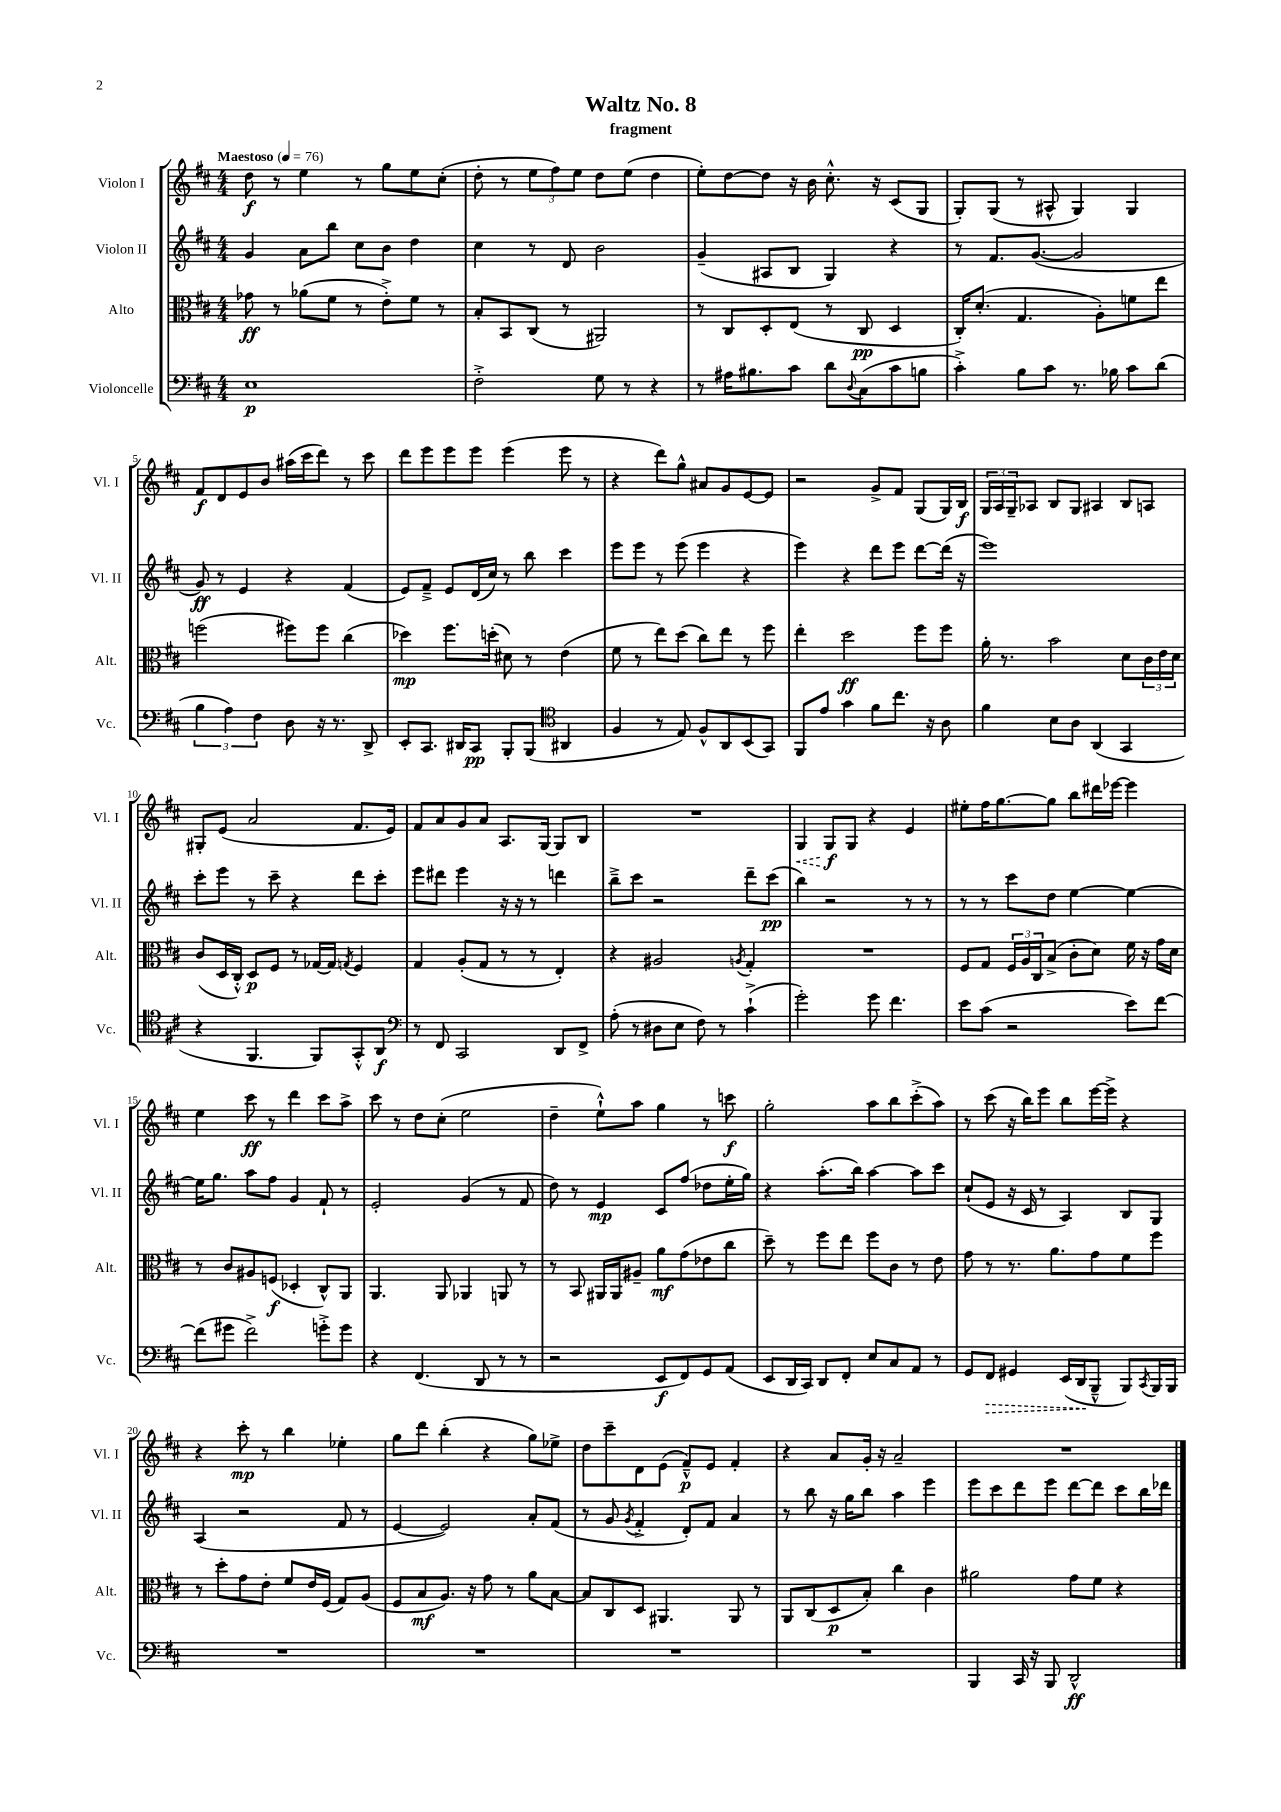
\header { title = "Waltz No. 8" subtitle = "fragment" }
<<
\new StaffGroup <<
\new Staff = "s0" \with { instrumentName = "Violon I" shortInstrumentName = "Vl. I" } {
    \clef treble \key d \major \numericTimeSignature \time 4/4 \tempo "Maestoso" 4 = 76
    d''8\f r8 e''4 r8 g''8 e''8 cis''8-.( |
    d''8-. r8 \tuplet 3/2 { e''8 fis''8) e''8 } d''8 e''8( d''4 |
    e''8-.) d''8~ d''8 r16 b'16 cis''8.-.-^ r16 cis'8( g8 |
    g8-.) g8( r8 ais8-^ g4) g4 |
    fis'8\f d'8 e'8 b'8 ais''16( cis'''16 d'''8) r8 cis'''8 |
    d'''8 e'''8 e'''8 e'''8 e'''4( e'''8 r8 |
    r4 d'''8) g''8-^ ais'8 g'8 e'8~ e'8 |
    r2 g'8-> fis'8 g8( g16) b16\f |
    \tuplet 3/2 { g16 a16 g16-- } aes8 b8 g8 ais4 b8 a8 |
    gis8-. e'8( a'2 fis'8. e'16) |
    fis'8 a'8 g'8 a'8 a8. g16~ g8 b8 |
    R1 |
    \once \override Hairpin.style = #'dashed-line g4\< g8\f\! g8 r4 e'4 |
    eis''8-. fis''16 g''8.~ g''8 b''8 dis'''16 ees'''16~ ees'''4 |
    e''4 cis'''8\ff r8 d'''4 cis'''8 a''8-> |
    cis'''8 r8 d''8 cis''8-.( e''2 |
    d''4-- e''8-!-^) a''8 g''4 r8 c'''8\f |
    g''2-. a''8 b''8 cis'''8-.->( a''8) |
    r8 cis'''8( r16 b''16) e'''8 b''8 e'''16~ e'''16-> r4 |
    r4 cis'''8-.\mp r8 b''4 ees''4-. |
    g''8 d'''8 b''4-.( r4 g''8) ees''8-> |
    d''8 cis'''8-- d'8 e'8( fis'8---^\p) e'8 fis'4-. |
    r4 a'8 g'16-. r16 a'2-- |
    R1 \bar "|." |
}
\new Staff = "s1" \with { instrumentName = "Violon II" shortInstrumentName = "Vl. II" } {
    \clef treble \key d \major \numericTimeSignature \time 4/4
    g'4 a'8 b''8 cis''8 b'8 d''4 |
    cis''4 r8 d'8 b'2 |
    g'4--( ais8 b8 g4) r4 |
    r8 fis'8. g'8.~( g'2 |
    g'8\ff) r8 e'4 r4 fis'4( |
    e'8) fis'8---> e'8 d'16( cis''16) r8 b''8 cis'''4 |
    e'''8 e'''8 r8 e'''8( e'''4 r4 |
    e'''4) r4 d'''8 e'''8 d'''8~ d'''16( r16 |
    e'''1) |
    cis'''8-. e'''8 r8 cis'''8-- r4 d'''8 cis'''8-. |
    e'''8 dis'''8 e'''4 r16 r16 r8 d'''4 |
    b''8---> cis'''8 r2 d'''8-- cis'''8\pp( |
    b''4) r2 r8 r8 |
    r8 r8 cis'''8 d''8 e''4~ e''4~ |
    e''16 g''8. a''8 fis''8 g'4 fis'8-! r8 |
    e'2-. g'4( r8 fis'8 |
    d''8) r8 e'4\mp cis'8 fis''8( des''8 e''16-. g''16) |
    r4 a''8.-.( b''16) a''4~ a''8 cis'''8 |
    cis''8-!( e'8 r16 cis'16 r8 a4) b8 g8 |
    a4( r2 fis'8 r8 |
    e'4~ e'2) a'8-. fis'8( |
    r8 g'8 \acciaccatura { g'8 } fis'4-.-> d'8-.) fis'8 a'4 |
    r8 b''8 r16 g''16 b''8 a''4 e'''4 |
    e'''8 cis'''8 d'''8 e'''8 d'''8~ d'''8 cis'''8 b''16 des'''16 \bar "|." |
}
\new Staff = "s2" \with { instrumentName = "Alto" shortInstrumentName = "Alt." } {
    \clef alto \key d \major \numericTimeSignature \time 4/4
    ges'8\ff r8 aes'8( fis'8 r8 e'8-.->) fis'8 r8 |
    b8-. b,8 cis8( r8 ais,2) |
    r8 cis8 d8-. e8( r8 cis8\pp d4 |
    cis16-.) d'8.-.( g4. a8-.) f'8 e''8 |
    f''2( fis''8) fis''8 cis''4( |
    des''4\mp) fis''8. d''16-.( dis'8) r8 e'4( |
    fis'8 r8 e''8) d''8( cis''8) e''8 r8 fis''8 |
    e''4-. d''2\ff fis''8 fis''8 |
    a'16-. r8. b'2 d'8 \tuplet 3/2 { cis'16 e'16 d'16 } |
    cis'8( d16 cis16-.-^) d8\p fis8 r8 ges16~ ges16 \acciaccatura { g8 } fis4 |
    g4 a8-.( g8 r8 r8 e4-.) |
    r4 ais2 \acciaccatura { a8 } g4-. |
    R1 |
    fis8 g8 \tuplet 3/2 { fis16 a16 cis16 } b8->( cis'8-. d'8) fis'16 r16 g'16 d'16 |
    r8 cis'8 ais8 f8\f( des4-. cis8-^) a,8 |
    a,4. a,8 aes,4 a,8 r8 |
    r8 b,8 ais,16 ais,16 ais8-- a'8\mf g'8( ees'8 cis''8 |
    d''8--) r8 fis''8 e''8 fis''8 cis'8 r8 e'8 |
    g'8 r8 r8. a'8. g'8 fis'8 fis''8 |
    r8 d''8-. g'8 e'8-. fis'8 e'16 fis16( g8) a8( |
    fis8 b8\mf a8.) r16 g'8 r8 a'8 b8~ |
    b8 cis8 d8 ais,4. ais,8 r8 |
    a,8 cis8( d8\p b8-.) cis''4 cis'4 |
    ais'2 g'8 fis'8 r4 \bar "|." |
}
\new Staff = "s3" \with { instrumentName = "Violoncelle" shortInstrumentName = "Vc." } {
    \clef bass \key d \major \numericTimeSignature \time 4/4
    e1\p |
    fis2-.-> g8 r8 r4 |
    r8 ais16 bis8. cis'8 d'8 \appoggiatura { d8 } cis8( cis'8 b8 |
    cis'4-.->) b8 cis'8 r8. bes16 cis'8 d'8( |
    \tuplet 3/2 { b4 a4) fis4 } d8 r16 r8. d,8-> |
    e,8-. cis,8. dis,16 cis,8\pp b,,8-. b,,8( \clef tenor ais,4 |
    fis4 r8 e8) fis8-^ a,8 b,8( g,8) |
    fis,8 e'8 g'4 fis'8 cis''8. r16 a8 |
    fis'4 b8 a8 a,4( g,4 |
    r4 fis,4. fis,8) g,8-.-^ a,8\f |
    \clef bass r8 fis,8 cis,2 d,8 fis,8-> |
    a8-.( r8 dis8 e8 fis8) r8 cis'4-!->( |
    g'2-.) g'8 fis'4. |
    e'8 cis'8( r2 e'8) fis'8~ |
    fis'8( gis'8 fis'2->) g'8-.-> g'8 |
    r4 fis,4.( d,8 r8 r8 |
    r2 e,8\f fis,8) g,8 a,8( |
    e,8 d,16 cis,16) d,8 fis,8-. e8 cis8 a,8 r8 |
    g,8 \once \override Hairpin.style = #'dashed-line fis,8\> gis,4 e,16( d,16\! b,,8---^ b,,8) \acciaccatura { cis,8 } b,,16 b,,16 |
    R1 |
    R1 |
    R1 |
    R1 |
    b,,4 cis,16 r16 b,,8 d,2-^\ff \bar "|." |
}
>>
>>
